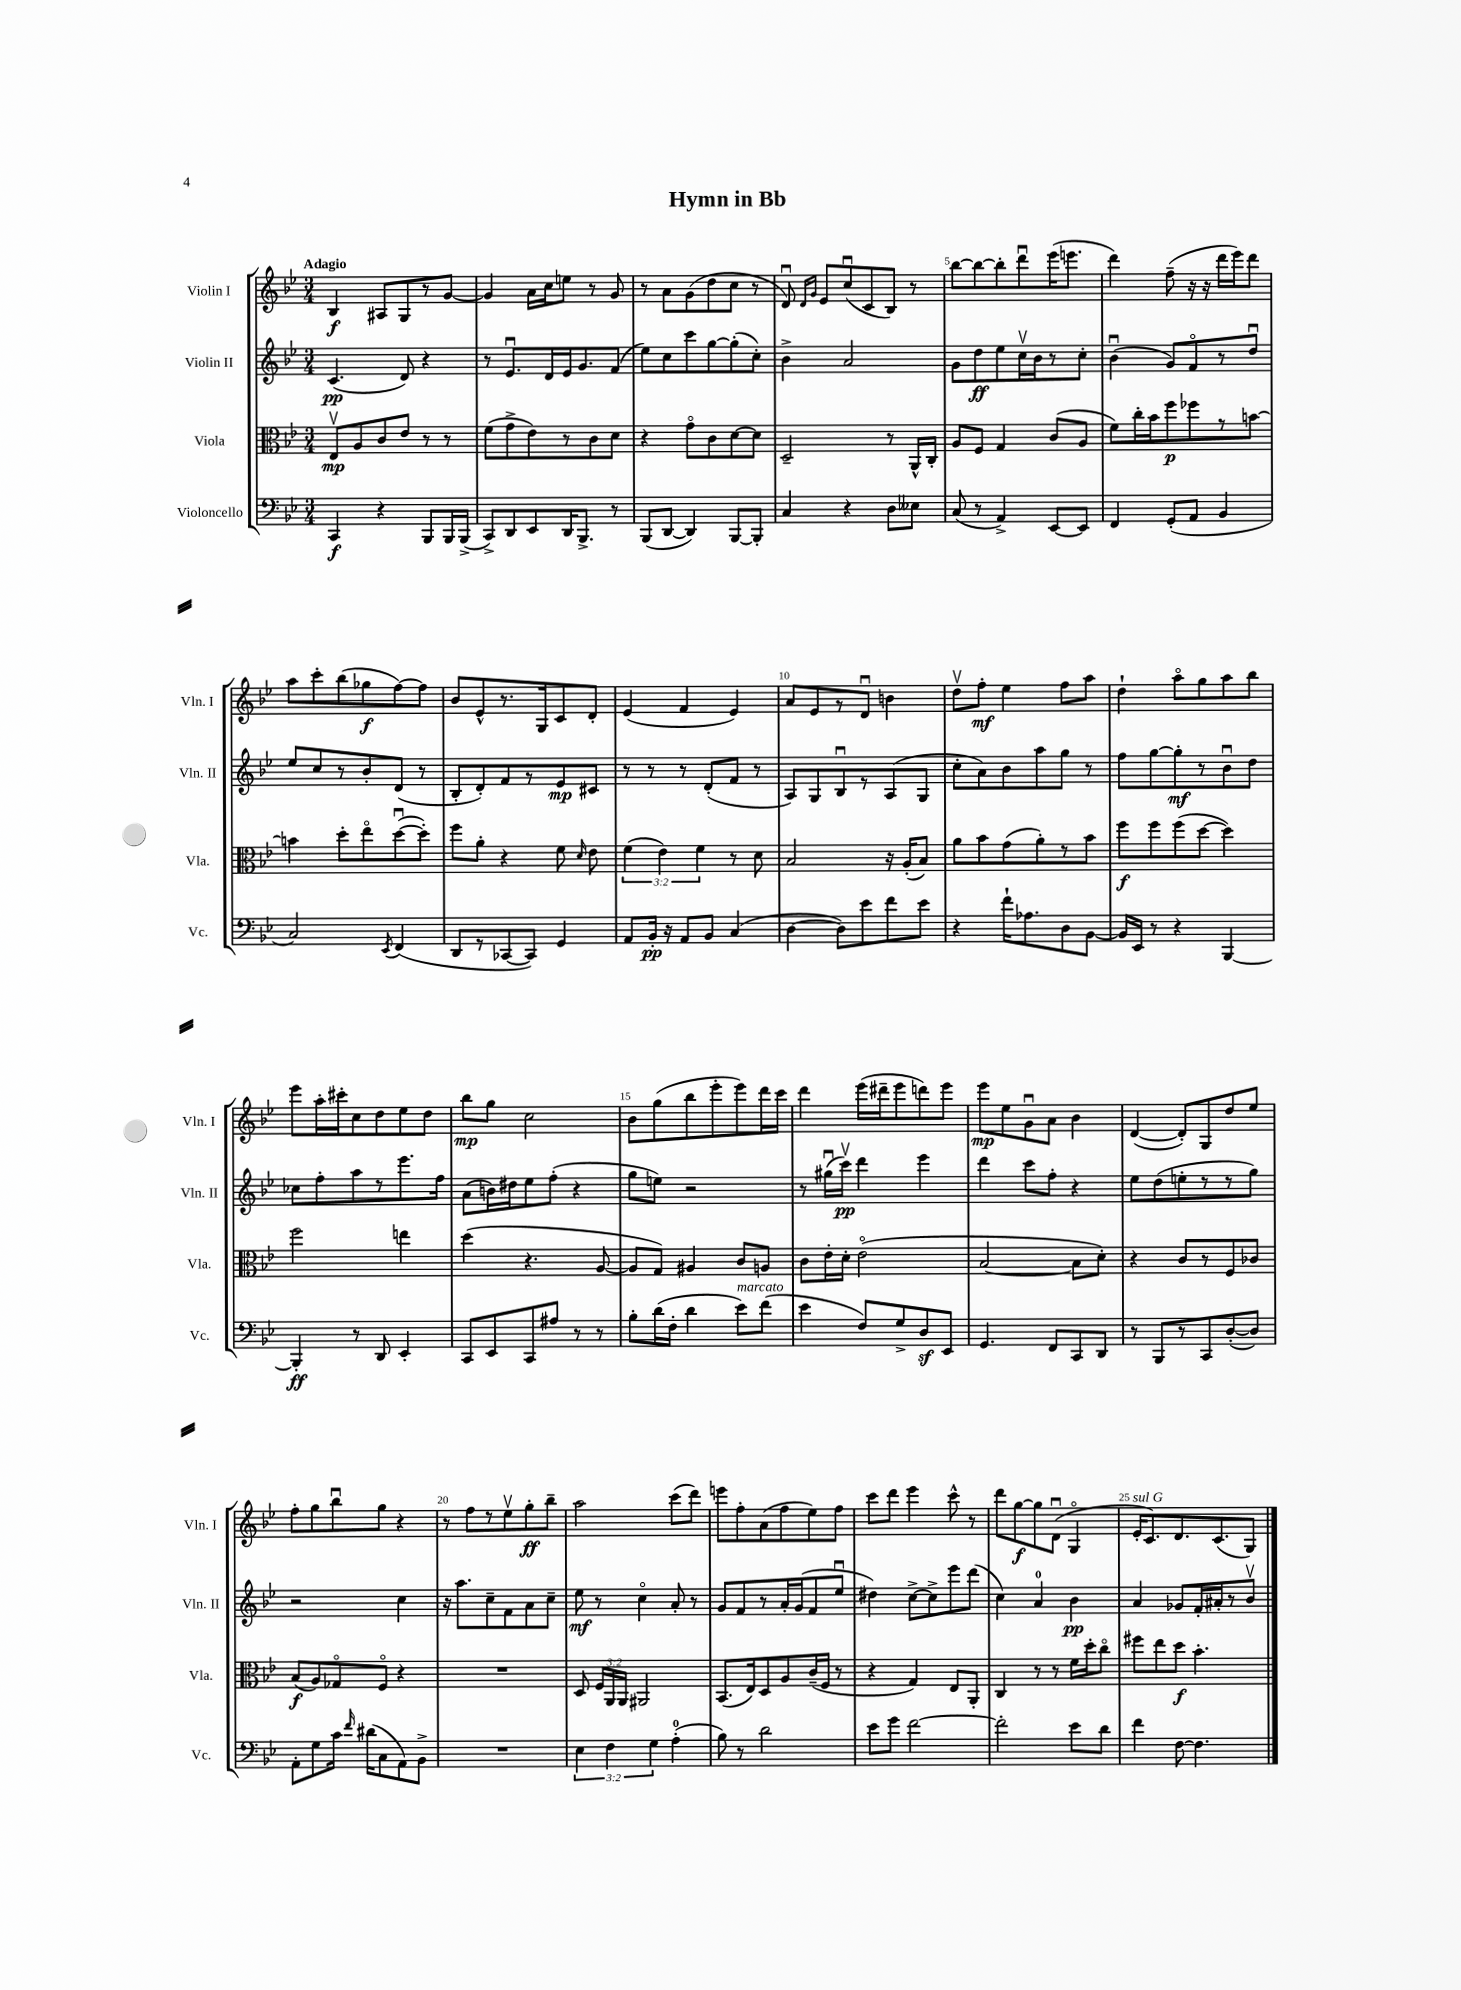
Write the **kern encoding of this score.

**kern	**dynam	**kern	**dynam	**kern	**dynam	**kern	**dynam
*part4	*part4	*part3	*part3	*part2	*part2	*part1	*part1
*staff4	*staff4	*staff3	*staff3	*staff2	*staff2	*staff1	*staff1
*I"Violoncello	*	*I"Viola	*	*I"Violin II	*	*I"Violin I	*
*I'Vc.	*	*I'Vla.	*	*I'Vln. II	*	*I'Vln. I	*
*clefF4	*	*clefC3	*	*clefG2	*	*clefG2	*
*k[b-e-]	*	*k[b-e-]	*	*k[b-e-]	*	*k[b-e-]	*
*M3/4	*	*M3/4	*	*M3/4	*	*M3/4	*
=1	=1	=1	=1	=1	=1	=1	=1
!	!	!	!	!	!	!LO:TX:a:B:t=Adagio	!
4CC/	f	8E-v/L	mp	(4.c/	pp	4B-/	f
.	.	8A/	.	.	.	.	.
4r	.	8c/	.	.	.	8A#X/L	.
.	.	8e-/J	.	8d/)	.	8G/	.
8BBB-/L	.	8r	.	4r	.	8r	.
16BBB-/L	.	8r	.	.	.	[8g/J	.
(16BBB-^/JJ	.	.	.	.	.	.	.
=2	=2	=2	=2	=2	=2	=2	=2
8CC^/L)	.	(8f\L	.	8r	.	4g/]	.
8DD/	.	8g^\	.	8.e-u/L	.	.	.
8EE-/	.	8e-\)	.	.	.	16a\LL	.
.	.	.	.	16d/L	.	16cc\J	.
16DD/K	.	8r	.	16e-/J	.	8een\J	.
8.BBB-^/J	.	.	.	8.g/	.	.	.
.	.	8c\	.	.	.	8r	.
8r	.	8d\J	.	(8f/J	.	8g/	.
=3	=3	=3	=3	=3	=3	=3	=3
(8BBB-/L	.	4r	.	8ee-\L)	.	8r	.
[8DD/J	.	.	.	8cc\	.	8a\L	.
4DD/])	.	8g\L	.	8ccc\	.	(8g\	.
.	.	8c\	.	[8gg\	.	8dd\	.
[8BBB-/L	.	[8d\	.	(8gg'\]	.	8cc\J	.
8BBB-'/J]	.	8d\J]	.	8cc'\J)	.	8r	.
=4	=4	=4	=4	=4	=4	=4	=4
4C/	.	2D~/	.	4b-^\	.	8du/)	.
.	.	.	.	.	.	16qqd/LL	.
.	.	.	.	.	.	16qqg/JJ	.
.	.	.	.	.	.	8e-/L	.
4r	.	.	.	2a/	.	(8ccu/	.
.	.	.	.	.	.	8c/	.
8D\L	.	8r	.	.	.	8B-/J)	.
8E--X\J	.	16AA^^/LL	.	.	.	8r	.
.	.	16C'/JJ	.	.	.	.	.
=5	=5	=5	=5	=5	=5	=5	=5
(8C/	.	8A/L	.	8g\L	.	[8bb-\L	.
8r	.	8F/J	.	8dd\	ff	8bb-\_	.
4AA^/)	.	4G/	.	8ee-\	.	8bb-'\]	.
.	.	.	.	16ccv\L	.	8dddu\	.
.	.	.	.	16b-\J	.	.	.
[8EE-/L	.	(8c/L	.	8r	.	(16eee-\K	.
.	.	.	.	.	.	8.eeen\J	.
8EE-/J]	.	8A/J	.	8cc'\J	.	.	.
=6	=6	=6	=6	=6	=6	=6	=6
4FF/	.	8f\L)	.	(4b-u\	.	4ddd\)	.
.	.	16cc'\L	.	.	.	.	.
.	.	16b-\J	.	.	.	.	.
(8GG'/L	.	8ff\	p	8g/L)	.	(8ff~\	.
8AA/J	.	8ff-X\	.	8f/	.	16r	.
.	.	.	.	.	.	16r	.
4BB-/	.	8r	.	8r	.	16ddd\LL	.
.	.	.	.	.	.	16eee-\J)	.
.	.	[8bn\J	.	8ddu/J	.	8ddd\J	.
!!LO:LB:g=z
=7	=7	=7	=7	=7	=7	=7	=7
2C/)	.	4bn\]	.	8ee-/L	.	8aa\L	.
.	.	.	.	8cc/	.	8ccc'\	.
.	.	8dd'\L	.	8r	.	(8bb-\	.
.	.	8ee-\	.	8b-'/	.	8gg-X\	f
8qEE-/	.	.	.	.	.	.	.
(4FF/	.	([8ddu\	.	(8d/J	.	[8ff\)	.
.	.	8dd'\J])	.	8r	.	8ff\J]	.
=8	=8	=8	=8	=8	=8	=8	=8
8DD/L	.	8ff\L	.	8B-'/L	.	8b-/L	.
8r	.	8a'\J	.	8d'/)	.	8e-^^/	.
[8CC-X/	.	4r	.	8f/	.	8.r	.
8CC-/J])	.	.	.	8r	.	.	.
.	.	.	.	.	.	16G/k	.
4GG/	.	8f\	.	8e-/	mp	8c/	.
.	.	16qqd/	.	.	.	.	.
.	.	8e-\	.	8c#X/J	.	8d'/J	.
=9	=9	=9	=9	=9	=9	=9	=9
8AA/L	.	(6f\	.	8r	.	(4e-/	.
16BB-'/Jk	pp	.	.	8r	.	.	.
.	.	6e-\)	.	.	.	.	.
16r	.	.	.	.	.	.	.
8AA/L	.	.	.	8r	.	4f/	.
.	.	6f\	.	.	.	.	.
8BB-/J	.	.	.	(8d'/L	.	.	.
(4C/	.	8r	.	8f/J	.	4e-/)	.
.	.	8d\	.	8r	.	.	.
=10	=10	=10	=10	=10	=10	=10	=10
[4D\	.	2B-/	.	8A/L)	.	8a/L	.
.	.	.	.	8G/	.	8e-/	.
8D\L])	.	.	.	8B-u/	.	8r	.
8e-\	.	.	.	8r	.	8du/J	.
8f\	.	16r	.	(8A/	.	4bn\	.
.	.	(16A'/KL	.	.	.	.	.
8e-\J	.	8B-/J)	.	8G/J	.	.	.
=11	=11	=11	=11	=11	=11	=11	=11
4r	.	8a\L	.	8cc'\L	.	8ddv\L	.
.	.	8b-\	.	8a\)	.	8ff'\J	mf
16f`\KL	.	(8g\	.	8b-\	.	4ee-\	.
8.A-X\	.	.	.	.	.	.	.
.	.	8a'\)	.	8aa\	.	.	.
8D\	.	8r	.	8gg\J	.	8ff\L	.
[8BB-\J	.	8b-\J	.	8r	.	8aa\J	.
=12	=12	=12	=12	=12	=12	=12	=12
16BB-/LL]	.	8ff\L	f	8ff\L	.	4dd`\	.
16EE-/JJ	.	.	.	.	.	.	.
8r	.	8ff\	.	[8gg\	.	.	.
4r	.	(8ff\	.	8gg'\]	mf	8aa\L	.
.	.	[8dd\J	.	8r	.	8gg\	.
[4BBB-/	.	4dd\])	.	8b-u\	.	8aa\	.
.	.	.	.	8dd\J	.	8bb-\J	.
!!LO:LB:g=z
=13	=13	=13	=13	=13	=13	=13	=13
4BBB-'/]	ff	2ff\	.	8cc-X\L	.	8eee-\L	.
.	.	.	.	8ff'\	.	16aa'\L	.
.	.	.	.	.	.	16ccc#X'\J	.
8r	.	.	.	8aa\	.	8cc\	.
8DD/	.	.	.	8r	.	8dd\	.
4EE-'/	.	4een\	.	8.eee-\	.	8ee-\	.
.	.	.	.	.	.	8dd\J	.
.	.	.	.	16ff\Jk	.	.	.
=14	=14	=14	=14	=14	=14	=14	=14
8CC/L	.	(4dd\	.	(8a\L	.	8bb-\L	mp
8EE-/	.	.	.	16bn\L)	.	8gg\J	.
.	.	.	.	16dd#X\J	.	.	.
8CC/	.	4.r	.	8ee-\	.	2cc\	.
8A#X/J	.	.	.	(8ff'\J	.	.	.
8r	.	.	.	4r	.	.	.
8r	.	[8A/	.	.	.	.	.
=15	=15	=15	=15	=15	=15	=15	=15
8B-'\L	.	8A/L]	.	8gg\L	.	8b-\L	.
(16d\L	.	8G/J)	.	8een\J)	.	(8gg\	.
16F'\JJ	.	.	.	.	.	.	.
4d\	.	4A#X/	.	2r	.	8bb-\	.
.	.	.	.	.	.	8eee-'\	.
!LO:TX:a:i:t=marcato	!	!	!	!	!	!	!
8e-\L)	.	8c/L	.	.	.	8eee-\)	.
(8f\J	.	8An/J	.	.	.	16ddd\L	.
.	.	.	.	.	.	16ccc\JJ	.
=16	=16	=16	=16	=16	=16	=16	=16
4e-\	.	8c\L	.	8r	.	4ddd\	.
.	.	16e-'\L	.	(16gg#Xu\LL	.	.	.
.	.	16d'\JJ	.	16cccv\JJ)	pp	.	.
8F/L)	.	(2e-\	.	4ddd\	.	(16eee-\LL	.
.	.	.	.	.	.	16ddd#X~\J	.
8G^/	.	.	.	.	.	8eee-\	.
8Dz/	.	.	.	4eee-\	.	8dddn\)	.
8EE-/J	.	.	.	.	.	8eee-\J	.
=17	=17	=17	=17	=17	=17	=17	=17
4.GG/	.	[2B-/	.	4ddd\	.	8eee-\L	mp
.	.	.	.	.	.	8ee-\	.
.	.	.	.	8ccc\L	.	8gu\	.
8FF/L	.	.	.	8ff'\J	.	8a\J	.
8CC/	.	8B-\L]	.	4r	.	4b-\	.
8DD/J	.	8d'\J)	.	.	.	.	.
=18	=18	=18	=18	=18	=18	=18	=18
8r	.	4r	.	8ee-\L	.	([4d/	.
8BBB-/L	.	.	.	(8dd\	.	.	.
8r	.	8c/L	.	8een'\	.	8d'/L])	.
8CC/	.	8r	.	8r	.	8G/	.
([8D'/	.	8F/	.	8r	.	8dd/	.
8D/J])	.	8c-X/J	.	8gg\J)	.	8ee-/J	.
!!LO:LB:g=z
=19	=19	=19	=19	=19	=19	=19	=19
8AA'\L	.	(8B-/L	f	2r	.	8ff'\L	.
8G\	.	8A/)	.	.	.	8gg\	.
16c\Jk	.	8G-X/	.	.	.	8bb-u\	.
16qqf/	.	.	.	.	.	.	.
(16d#X\KL	.	.	.	.	.	.	.
8C\	.	8F/J	.	.	.	8gg\J	.
8AA\)	.	4r	.	4cc\	.	4r	.
8BB-^\J	.	.	.	.	.	.	.
=20	=20	=20	=20	=20	=20	=20	=20
2.r	.	2.r	.	16r	.	8r	.
.	.	.	.	8.aa\L	.	.	.
.	.	.	.	.	.	8ff\L	.
.	.	.	.	8cc~\	.	8r	.
.	.	.	.	8f\	.	8ee-v\	.
.	.	.	.	8a\	.	8gg'\	ff
.	.	.	.	8cc~\J	.	8bb-~\J	.
=21	=21	=21	=21	=21	=21	=21	=21
6E-\	.	8D/	.	8ee-\	mf	2aa\	.
.	.	24F/LL	.	8r	.	.	.
6F\	.	24AA/	.	.	.	.	.
.	.	24AA/JJ	.	.	.	.	.
.	.	2AA#X/	.	4cc\	.	.	.
6G\	.	.	.	.	.	.	.
(4A'\	.	.	.	8a'/	.	(8ccc\L	.
.	.	.	.	8r	.	8ddd\J)	.
=22	=22	=22	=22	=22	=22	=22	=22
8B-\)	.	(8.BB-/L	.	8g/L	.	8eeen\L	.
8r	.	.	.	8f/	.	8ff'\	.
.	.	16E-/k)	.	.	.	.	.
2d\	.	8D/	.	8r	.	(8a\	.
.	.	8A/	.	16a'/L	.	8ff\	.
.	.	.	.	(16g/J	.	.	.
.	.	(16c~/L	.	8f/	.	8ee-\)	.
.	.	16F/JJ	.	.	.	.	.
.	.	8r	.	8ee-u/J	.	8ff\J	.
=23	=23	=23	=23	=23	=23	=23	=23
8e-\L	.	4r	.	4dd#X\)	.	8ccc\L	.
8g\J	.	.	.	.	.	8ddd\J	.
[2f\	.	4G/)	.	[8cc^\L	.	4eee-\	.
.	.	.	.	8cc^\]	.	.	.
.	.	8E-/L	.	8eee-\	.	8ccc^^\	.
.	.	8AA'/J	.	(8ddd\J	.	8r	.
=24	=24	=24	=24	=24	=24	=24	=24
2f'\]	.	4C/	.	4cc\)	.	8ddd\L	.
.	.	.	.	.	.	[8gg\	f
.	.	8r	.	4a/	.	8gg\]	.
.	.	8r	.	.	.	(8du\J	.
8e-\L	.	16f\LL	.	4b-\	pp	4G/	.
.	.	16dd'\J	.	.	.	.	.
8d\J	.	8cc\J	.	.	.	.	.
=25	=25	=25	=25	=25	=25	=25	=25
!	!	!	!	!	!	!LO:TX:a:i:t=sul G	!
4f\	.	8ff#X\L	.	4a/	.	16e-'/KL	.
.	.	.	.	.	.	8.c/)	.
.	.	8ee-\	.	.	.	.	.
[8F\	.	8dd\J	f	8g-X/L	.	8.d/	.
4.F\]	.	4.b-'\	.	16f'/L	.	.	.
.	.	.	.	16a#X'/J	.	(8.c/	.
.	.	.	.	8r	.	.	.
.	.	.	.	8b-v/J	.	8G/J)	.
==	==	==	==	==	==	==	==
*-	*-	*-	*-	*-	*-	*-	*-
